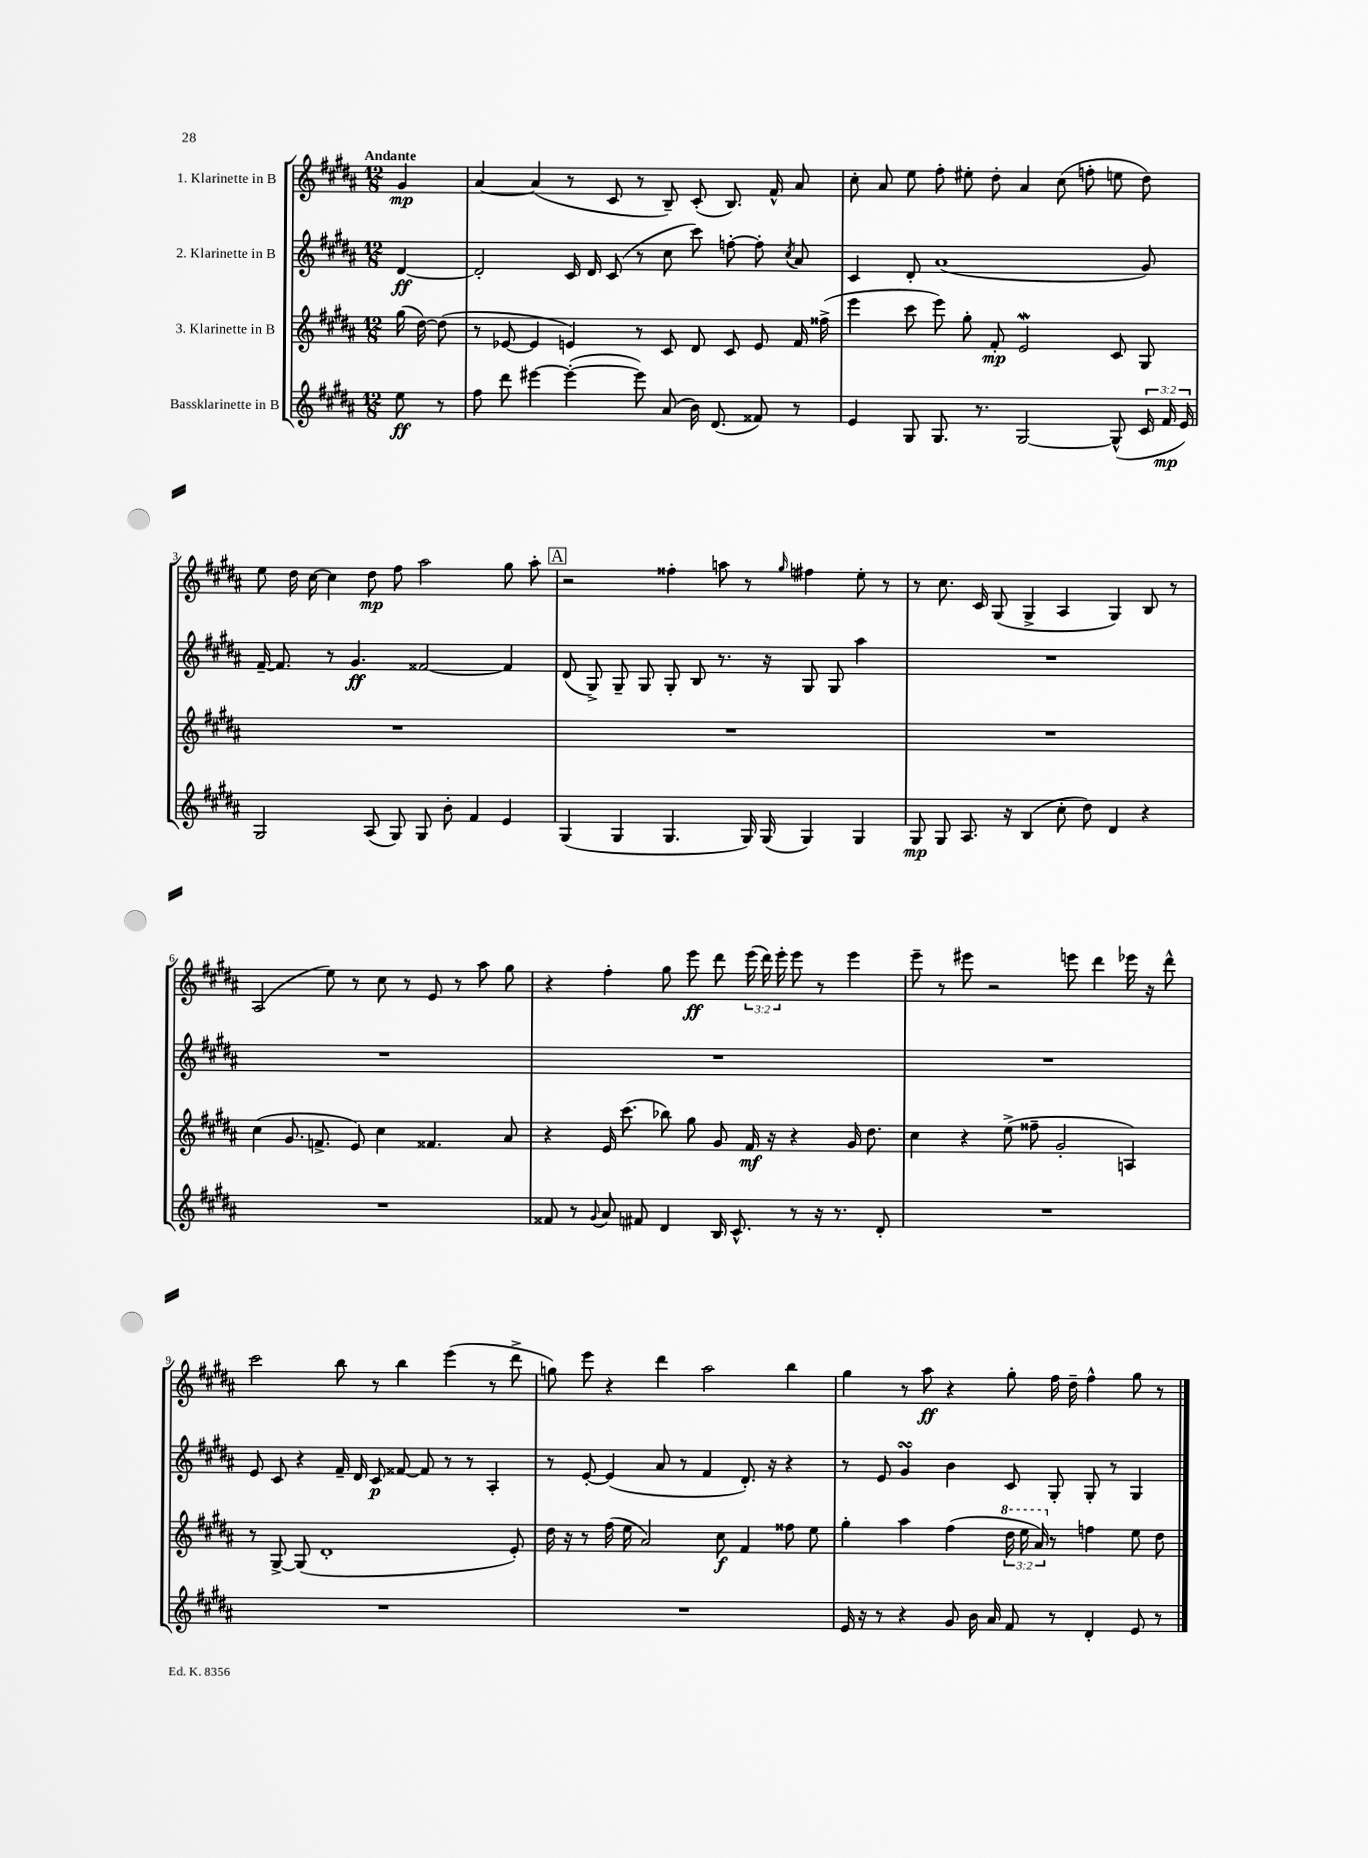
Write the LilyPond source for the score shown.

<<
\new StaffGroup <<
\new Staff = "s0" \with { instrumentName = "1. Klarinette in B" } {
    \clef treble \key b \major \numericTimeSignature \time 12/8 \override Staff.TupletNumber.text = #tuplet-number::calc-fraction-text \partial 4 \tempo "Andante"
    \autoBeamOff gis'4\mp |
    ais'4~ ais'4( r8 cis'8 r8 b8--) cis'8-.( b8.) fis'16-^ ais'8 |
    cis''8-. ais'8 e''8 fis''8-. eis''8-. dis''8-. ais'4 cis''8( f''8-. e''8 dis''8) |
    e''8 dis''16 cis''16~ cis''4 dis''8\mp fis''8 ais''2 gis''8 ais''8-. |
    \mark \markup { \box "A" } r2 fisis''4-. a''8 r8 \grace { gis''16 } fis''4 e''8-. r8 |
    r8 cis''8. cis'16 gis8( gis4-> ais4 gis4) b8 r8 |
    ais2( e''8) r8 cis''8 r8 e'8 r8 ais''8 gis''8 |
    r4 fis''4-. gis''8 e'''8\ff dis'''8 \tuplet 3/2 { e'''16( dis'''16) e'''16-. } e'''8 r8 e'''4 |
    e'''8-- r8 eis'''8 r2 e'''8 dis'''4 ees'''16 r16 dis'''8-^ |
    cis'''2 b''8 r8 b''4 e'''4( r8 dis'''8-> |
    g''8) e'''8 r4 dis'''4 ais''2 b''4 |
    gis''4 r8 ais''8\ff r4 gis''8-. fis''16 dis''16-- fis''4-^ gis''8 r8 \bar "|." |
}
\new Staff = "s1" \with { instrumentName = "2. Klarinette in B" } {
    \clef treble \key b \major \numericTimeSignature \time 12/8 \partial 4
    \autoBeamOff dis'4~\ff |
    dis'2-. cis'16 dis'16 cis'8( r8 cis''8 cis'''8) f''8~-. f''8-. \acciaccatura { cis''8 } ais'8 |
    cis'4 dis'8-. ais'1( gis'8) |
    fis'16~-- fis'8. r8 gis'4.\ff fisis'2~ fisis'4 |
    \mark \markup { \box "A" } dis'8( gis8->) gis8-- gis8 gis8-. b8 r8. r16 gis8 gis8 ais''4 |
    R1. |
    R1. |
    R1. |
    R1. |
    e'8 cis'8 r4 fis'16-- dis'16 cis'8\p fisis'8~ fisis'8 r8 r8 ais4-. |
    r8 e'8~-. e'4( ais'8 r8 fis'4 dis'8.-.) r16 r4 |
    r8 e'8 gis'4\turn b'4 cis'8 gis8-. gis8-. r8 gis4 \bar "|." |
}
\new Staff = "s2" \with { instrumentName = "3. Klarinette in B" } {
    \clef treble \key b \major \numericTimeSignature \time 12/8 \override Staff.TupletNumber.text = #tuplet-number::calc-fraction-text \partial 4
    \autoBeamOff gis''16( dis''16~) dis''8( |
    r8 ees'8~ ees'4 e'4) r8 cis'8 dis'8 cis'8 e'8 fis'16 fisis''16->( |
    e'''4 cis'''8 e'''8) gis''8-. fis'8-.\mp e'2\mordent cis'8 gis8 |
    R1. |
    \mark \markup { \box "A" } R1. |
    R1. |
    cis''4( gis'8. f'8.-> e'8) cis''4 fisis'4. ais'8 |
    r4 e'16 cis'''8.( bes''8) gis''8 gis'8 fis'16\mf r16 r4 gis'16 dis''8. |
    cis''4 r4 e''8->( fisis''8-- gis'2-. a4) |
    r8 gis8~-> gis8( dis'1-. e'8-.) |
    dis''16 r16 r8 fis''16( e''16 ais'2) cis''8\f fis'4 fisis''8 e''8 |
    gis''4-. ais''4 fis''4( \tuplet 3/2 { \ottava #1 dis'''16 e'''16 ais''16) \ottava #0 } r8 f''4 e''8 dis''8 \bar "|." |
}
\new Staff = "s3" \with { instrumentName = "Bassklarinette in B" } {
    \clef treble \key b \major \numericTimeSignature \time 12/8 \override Staff.TupletNumber.text = #tuplet-number::calc-fraction-text \partial 4
    \autoBeamOff e''8\ff r8 |
    fis''8 dis'''8 eis'''4~ eis'''4~-.( eis'''8) ais'8( b'16) dis'8.( fisis'8) r8 |
    e'4 gis8 gis8. r8. gis2~ gis8-^( \tuplet 3/2 { cis'16 fis'16\mp e'16) } |
    gis2 ais8( gis8) gis8 b'8-. fis'4 e'4 |
    \mark \markup { \box "A" } gis4( gis4 gis4. gis16) gis16( gis4) gis4 |
    gis8\mp gis8 ais8. r16 b4( cis''8-. dis''8) dis'4 r4 |
    R1. |
    fisis'8 r8 \appoggiatura { gis'8 } ais'8 fis'8 dis'4 b16 cis'8.-^ r8 r16 r8. dis'8-. |
    R1. |
    R1. |
    R1. |
    e'16 r16 r8 r4 gis'8 b'16 ais'16 fis'8 r8 dis'4-. e'8 r8 \bar "|." |
}
>>
>>
